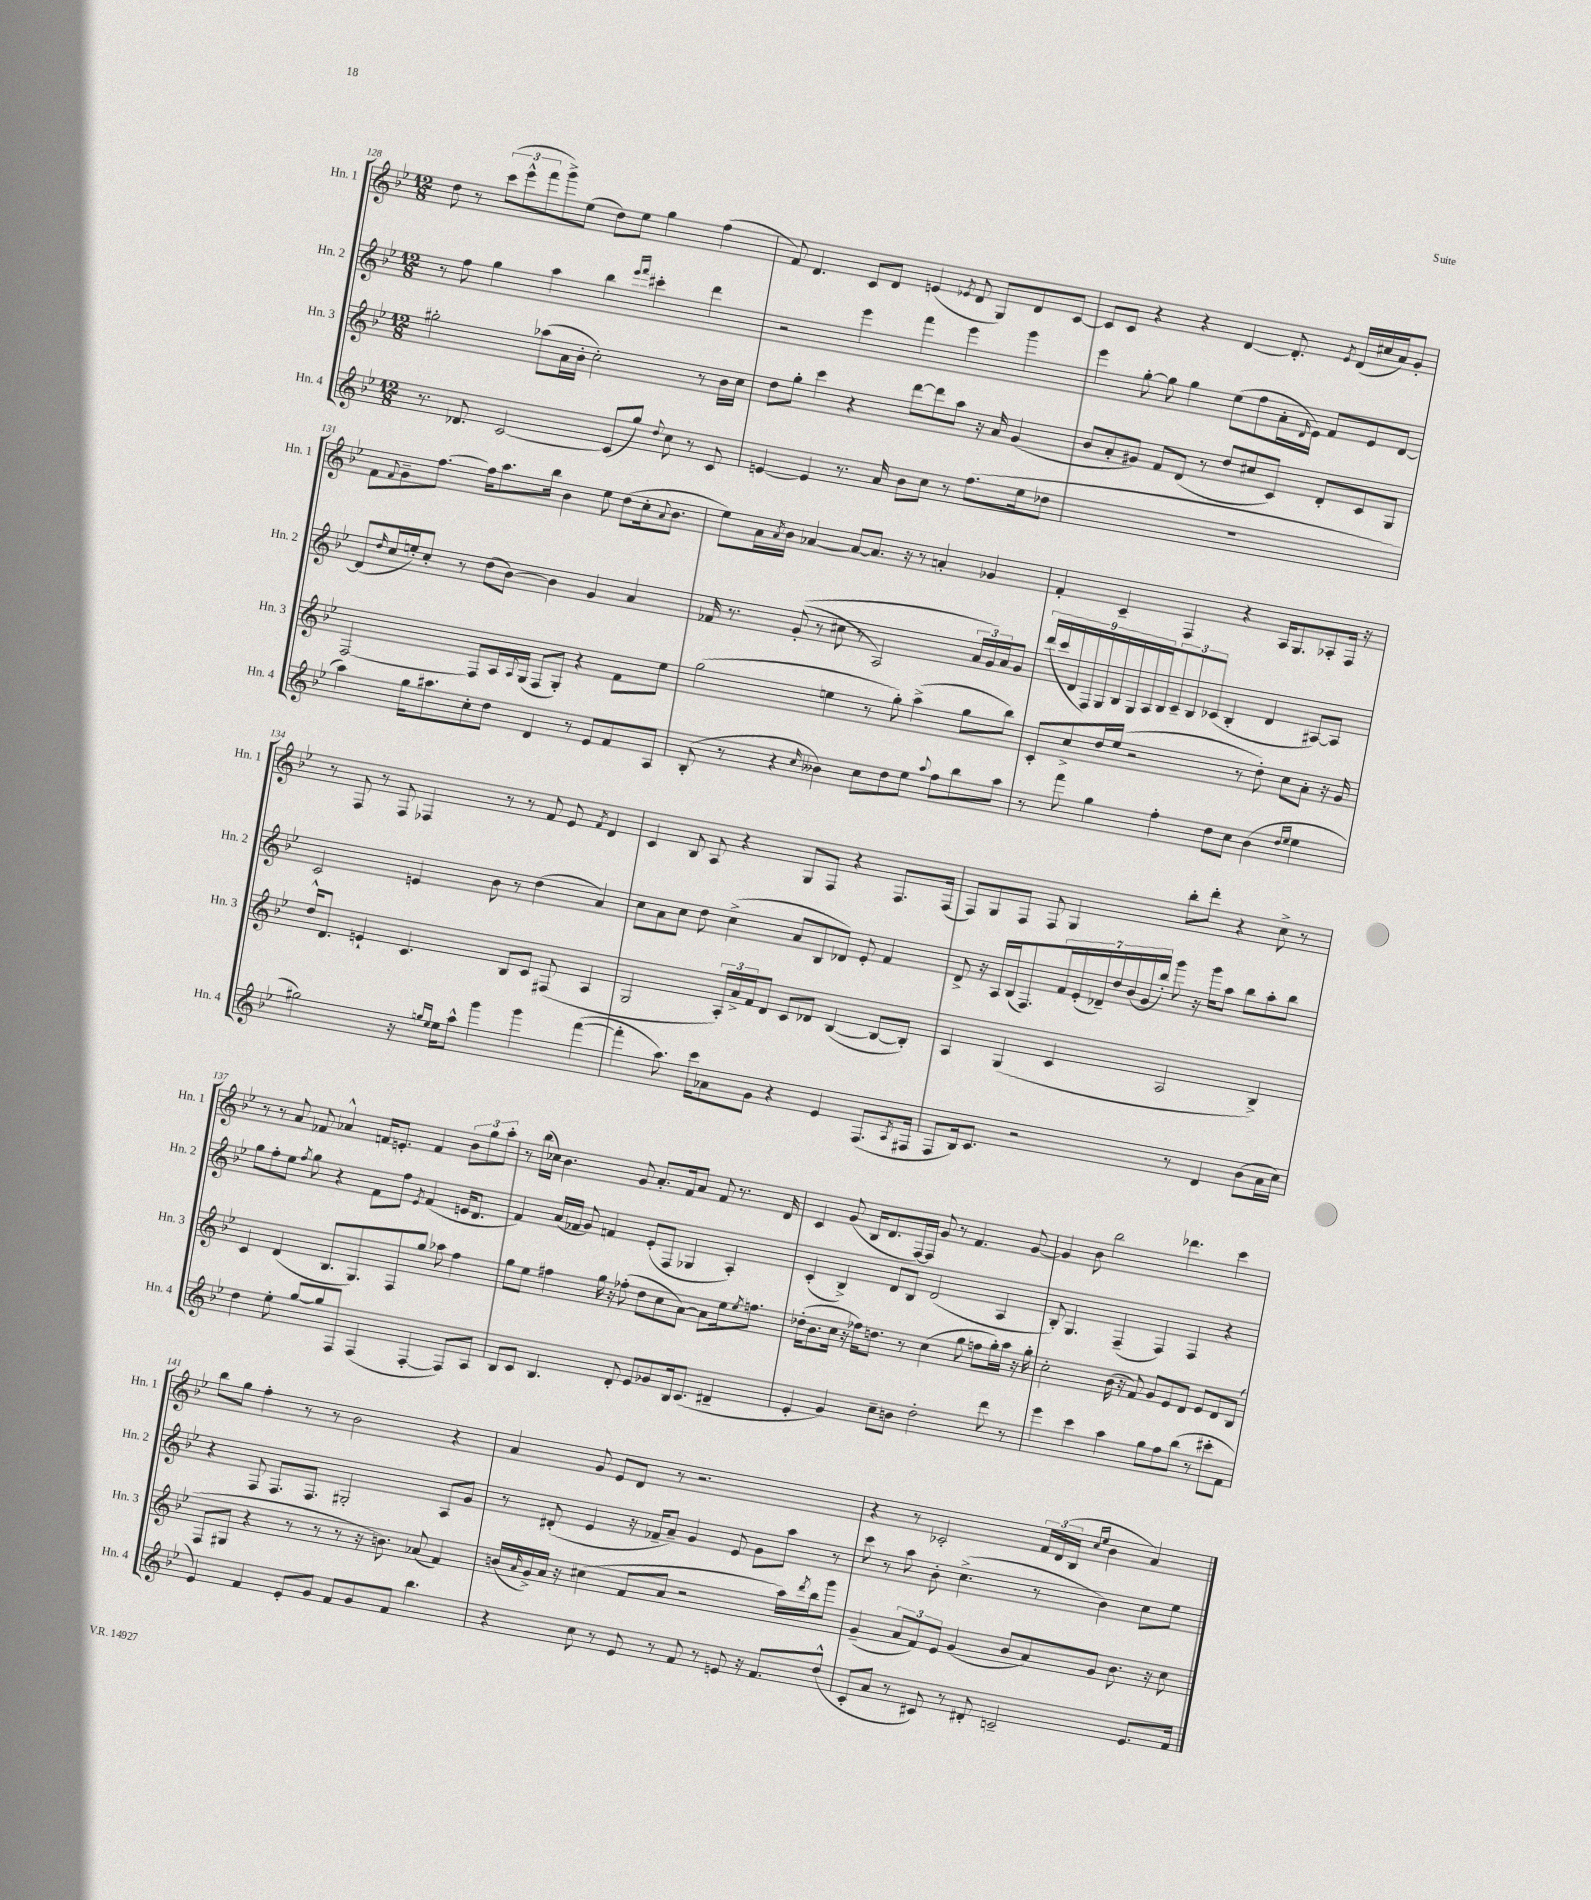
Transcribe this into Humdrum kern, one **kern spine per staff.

**kern	**kern	**kern	**kern
*part4	*part3	*part2	*part1
*staff4	*staff3	*staff2	*staff1
*I"Hn. 4	*I"Hn. 3	*I"Hn. 2	*I"Hn. 1
*I'Hn. 4	*I'Hn. 3	*I'Hn. 2	*I'Hn. 1
*clefG2	*clefG2	*clefG2	*clefG2
*k[b-e-]	*k[b-e-]	*k[b-e-]	*k[b-e-]
*M12/8	*M12/8	*M12/8	*M12/8
=128	=128	=128	=128
8.r	2gg#X'\	8r	8dd\
.	.	8ff\	8r
8.d-X/	.	.	.
.	.	4gg\	(12ccc\L
.	.	.	12eee-^^\
[2c/	.	.	.
.	.	.	12fff\
.	(8aa-X\L	4aa\	8ggg^\)
.	16a\L	.	(8ee-\J
.	16b-'\JJ	.	.
.	2cc'\)	4bb-\	8dd\L)
(8c/L]	.	.	8ee-\J
.	.	16qqeee-/LL	.
.	.	16qqfff/JJ	.
8gg/J)	.	4ccc#X'\	4gg\
8qqdd/	.	.	.
8cc\	.	.	.
8r	8r	4ddd\	(4ff\
8c/	16b-\LL	.	.
.	16cc\JJ	.	.
=129	=129	=129	=129
[4en/	8dd\L	2r	8f/)
.	8gg'\J	.	4.d/
4e/]	4ccc\	.	.
8.r	4r	4eee-\	8c/L
.	.	.	8d/J
16a/	.	.	.
8b-\L	[8ddd\L	4fff\	(4en/
8cc\J	8ddd\]	.	.
.	.	.	8qe-X/
8r	8aa\J	4eee-\	8d/
(8.ff\L	16r	.	8G/L)
.	16a/	.	.
.	(4g/	4ggg\	8d/
16ee-\k	.	.	.
8dd-X\J	.	.	[8c/J
=130	=130	=130	=130
1.r	8b-/L	4eee-\	8c/L]
.	8a'/	.	8c/J
.	8g#X/J)	[8gg'\	4r
.	8f/L	8gg\]	.
.	(8d/J	4gg\	4r
.	8r	.	.
.	8dd/L	(8ee-\L	[4d/
.	8cc#X/	8ff\	.
.	8c/J)	16a'\L	8.d'/]
.	.	16qqd/	.
.	.	16e-\JJ)	.
.	8d'/L	8f/L	.
.	.	.	8qe-/
.	.	.	(16d/LL
.	8c/	8e-/	16cc#X/
.	.	.	16a/J)
.	8G/J	[8d/J	8g'/J
!!LO:LB:g=z
=131	=131	=131	=131
4aa\)	[2F/	(8d/L]	8f\L
.	.	16qqdd/	8qqf/
.	.	16cc/L	8g~\
.	.	16een'/J)	.
16gg\KL	.	8cc'/J	[8.ff\J
8.aa#X\	.	.	.
.	.	8r	.
.	.	.	16ff\KL]
8cc'\	8F/L]	(8dd\L	8.aa\
8dd\J	16A/L	[8b-\J)	.
.	8qqA/	.	.
.	(16G/JJ	.	16bb-\Jk
4d/	8F/L	4b-\]	4b-\
.	8G'/J)	.	.
8r	4r	4g/	8ee-\
8e-/L	.	.	(8dd\L
8f/	8f\L	4a/	16cc'\k
.	.	.	8qqa/
.	.	.	8.b-\J
8A/J	8ee-\J	.	.
=132	=132	=132	=132
(8B-'/	(2gg\	16f-X/	8ee-\L)
.	.	8.r	.
8r	.	.	16a\L
.	.	.	8qa/
.	.	.	16b-\JJ
4r	.	((8g'/	[4a-X/
.	.	8r	.
16qqcc/	.	.	.
4b--X\)	4een\	8cc#X\	8a-/L_
.	.	8r	8.a-/J]
8cc\L	8r	2A/)	.
.	.	.	16r
8dd\	8gg'\)	.	8r
8ee-\J	(4aa^\	.	4an'/
8qqaa/	.	.	.
8ff\L	.	.	.
8bb-\	8gg\L	24a/LL	4g-X/
.	.	24g/)	.
.	.	24a/J	.
8aa\J	8bb-\J)	8g/J	.
=133	=133	=133	=133
8r	8c'/L	(18ddd/LL	4f'/
.	.	18ccc/	.
.	.	18d/	.
8fff\	8cc^/	.	.
.	.	18F/)	.
.	.	18G/	.
4gg\	16dd/L	.	4c~/
.	.	18B-/	.
.	(16ee-/JJ	.	.
.	.	18G/	.
.	2r	.	.
.	.	18A/	.
.	.	18B-/J	.
4ff'\	.	12c~/	4F/
.	.	12B-/	.
.	.	(12c-X/J	.
8dd\L	.	4B-'/	4r
8cc\J	8r	.	.
(4b-\	8dd'\)	4d/	16A/KL
.	.	.	8.G/
.	8cc\L	.	.
16qqdd/LL	.	.	.
16qqee-/JJ	.	.	.
4ee-\	8a'\J	[8A#X/L)	8A-X'/
.	16r	8A#/J]	16F/Jk
.	16g/	.	16r
!!LO:LB:g=z
=134	=134	=134	=134
2gg#X\)	16dd^^/KL	2c/	8r
.	8.d/J	.	.
.	.	.	8F/
.	4en`/	.	8r
.	.	.	8F/
16r	4.c/	4en/	4F-X/
16qqggn/LL	.	.	.
16qqee-/JJ	.	.	.
16ee-\KL	.	.	.
8aa^^\J	.	.	.
4ggg\	.	8b-\	8r
.	8B-/L	8r	8r
4ggg\	8c/J	(4dd\	8f/
.	(8F#X/	.	8e-/
.	.	.	8qf/
([4fff\	4A/	4a/)	4d/
=135	=135	=135	=135
4fff'\]	2G/	8cc\L	4c/
.	.	8a\	.
8.aa\)	.	8cc\J	8B-/
.	.	8dd\	8A/
16ccc\KL	.	.	.
8a-X\	24A'/LL)	(4cc^\	4r
.	24a^/	.	.
.	24f/J	.	.
8g\J	8d/J	.	.
4r	8c/L	8a/L	8G/L
.	8d-X/J	8B-/	8F/J
4e-/	([4B-/	8d-X/J)	4r
.	.	8e-'/	.
(8.F/L	8B-/L_	4f/	8.F/L
.	8B-'/J])	.	.
8qA/	.	.	.
16F#X/Jk	.	.	(16F/Jk
=136	=136	=136	=136
8F/L	4A/	8d^/	8F/L)
16B-/k)	.	16r	8G/
8.c/J	.	16A/LL	.
.	(4G/	(16B-/J	8F/J
.	.	8.F/)	.
2r	.	.	8F/
.	4c/	28f/L	4G/
.	.	(28e-'/	.
.	.	28d-X~/)	.
.	.	28dd/	.
.	.	(28b-/	.
.	.	28g/	.
.	.	28bb-'/JJ)	.
.	2A/	8ggg\	8bb-'\L
8r	.	16r	8ddd'\J
.	.	16ggg\KL	.
4d/	.	8aa\J	4r
.	.	8bb-\L	.
(8b-\L	4B-^/)	8aa'\	8cc^\
16a\L	.	8bb-\J	8r
16cc\JJ)	.	.	.
!!LO:LB:g=z
=137	=137	=137	=137
4dd\	4c/	8gg\L	8r
.	.	8ff'\	8r
8ee-'\	(4d/	8ee-\J	8a/
.	.	8qff/	.
[8gg/L	.	8gg\	8f-X/
8gg/]	8.B-/L	4r	4a-X^^/
8F/J	.	.	.
.	8.G/)	.	.
(4F/	.	8f\L	16fn/KL
.	.	.	8.en'/J
.	8F/	8ff\J	.
.	.	8qe-/	.
[4F'/	8gg/J	(4f/	4f/
.	8aa-X\	.	.
8F/L])	4ff\	16en/KL	12b-\L
.	.	8.d/J	.
.	.	.	12gg\
8A/J	.	.	.
.	.	.	12aa'\J
=138	=138	=138	=138
8B-/L	8gg\L	4f/)	8r
8c/J	8ee-\J	.	(16bb-\LL
.	.	.	16cc-X\JJ)
4.B-/	4ff#X\	(16a/LL	4.b-\
.	.	16f-X/JJ	.
.	.	8g/)	.
.	16gg\	4fn/	.
.	16r	.	.
8d'/	(8ff-X'\	.	8g/
8e-/L	8dd\L	(8e-'/L	8.a'/L
8g-X/	8cc\	8F/J	.
.	.	.	16f/k
16B-/k	[8a\J)	4G-X/	8a/J
(8.c/J	.	.	.
.	8a\L]	.	8f/
4d#X~/	16ee-\k	4A'/)	8.r
.	8qee-/	.	.
.	8.ffn\J	.	.
.	.	.	16d/
=139	=139	=139	=139
4e-'/	(16dd-X'\KL	(4c'/	4c/
.	8.b-\	.	.
4g/)	16cc\Jk	4B-^/)	(8g/
.	16r	.	.
.	16ff-X\KL)	.	16B-/KL
.	8.ddn\J	.	8.d/
8cc~\L	.	8d/L	.
8bn\J	8r	8B-/J	[16F/L)
.	.	.	16F/JJ]
2dd'\	(4cc\	(2d/	8g/
.	.	.	8r
.	8gg\	.	4.f/
.	8ffn\L	.	.
8ddd\	16gg'\L)	4A/	.
.	16aa\JJ	.	.
8r	16r	.	[8g/
.	16gg'\	.	.
=140	=140	=140	=140
4eee-\	2cc'\	8B-'/)	4g/]
.	.	4.G/	.
4ccc\	.	.	8b-\
.	.	.	2bb-\
4aa\	(16b-\	(4F~/	.
.	16r	.	.
.	8f/)	.	.
8gg\L	8g/L	4F/)	.
8ff\	8e-/	.	4.ddd-X\
(8bb-\J	8d/J	4F/	.
8r	8e-/L	.	.
8ccc#X'\L	8d/	4r	4ccc\
8f\J	(8B-/J	.	.
!!LO:LB:g=z
=141	=141	=141	=141
4e-/)	8F/L	4r	8bb-\L
.	8G#X/J	.	8gg\J
4f/	4r	8F/	4ff'\
.	.	8.F/L	.
8e-'/L	8r	.	8r
.	.	8.F/J	.
8g/J	8r	.	8r
8f/L	8r	2G#X'/	2b-\
8g/	16r	.	.
.	8.bn\)	.	.
8f/J	.	.	.
4.bb-\	(8a-X/	.	.
.	4f/)	8A/L	4r
.	.	8g/J	.
=142	=142	=142	=142
4r	(16bn/LL	8r	4a/
.	16qqa/	.	.
.	16g^/)	.	.
.	16a/JJ	(8d#X'/	.
.	16r	.	.
8cc\	(4cc#X\	4e-/	8g/
8r	.	.	8e-/L
8e-/	8f/L	16r	8d/J
.	.	16f-X~/KL	.
8r	8a/J	8a~/J)	8r
8f/	2r	4g/	2.r
8r	.	.	.
8en/	.	8e-/	.
16r	.	8g\L	.
8.f/L	.	.	.
.	16aa\LL)	8aa\J	.
.	8qddd/	.	.
.	16bb-\J	.	.
(8dd^^/J	8ggg\J	8r	.
=143	=143	=143	=143
8c'/L	(4g~/	8ccc\	4r
8a/J	.	8r	.
8r	12a/L	8aa\	8r
.	12f/)	.	.
8c#X/)	.	8b-'\	2c-X'/
.	12e-/J	.	.
8r	(4g/	(4.cc^\	.
8d#X'/	.	.	.
2cn~/	8b-/L	.	.
.	8a/)	8r	24f/LL
.	.	.	(24d/
.	.	.	24B-/JJ
.	.	.	16qqcc/LL
.	.	.	16qqee-/JJ
.	8g/J	4b-\)	4b-\
.	8.b-\	.	.
8.e-/L	.	8cc\L	4a/)
.	16r	.	.
.	8cc\	8ee-\J	.
16f/Jk	.	.	.
==	==	==	==
*-	*-	*-	*-
